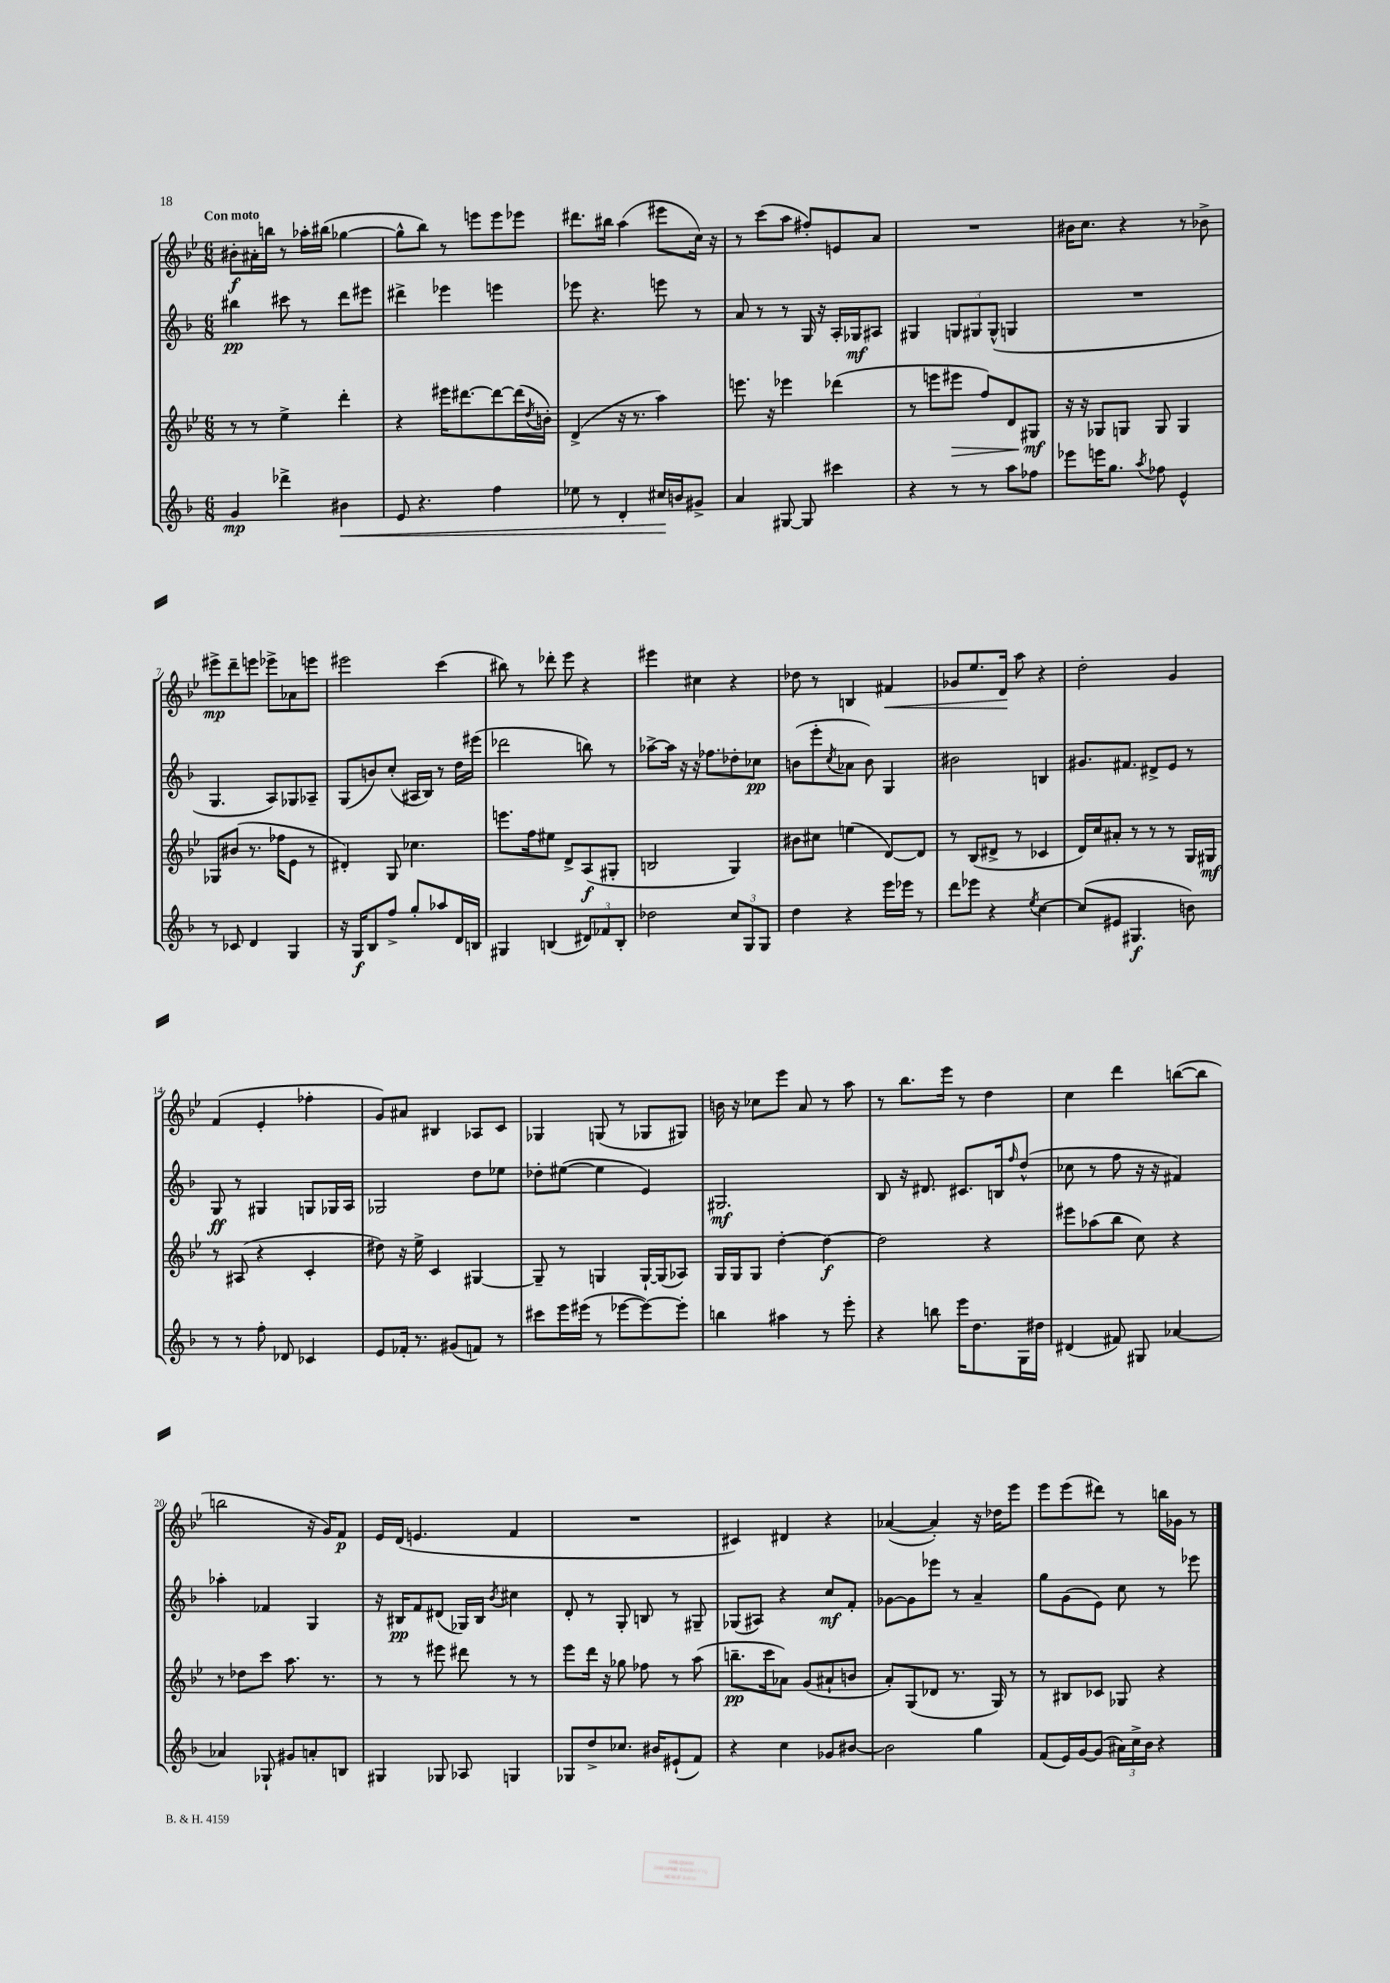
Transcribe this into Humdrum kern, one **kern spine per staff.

**kern	**dynam	**kern	**dynam	**kern	**dynam	**kern	**dynam
*part4	*part4	*part3	*part3	*part2	*part2	*part1	*part1
*staff4	*staff4	*staff3	*staff3	*staff2	*staff2	*staff1	*staff1
*clefG2	*	*clefG2	*	*clefG2	*	*clefG2	*
*k[b-]	*	*k[b-e-]	*	*k[b-]	*	*k[b-e-]	*
*M6/8	*	*M6/8	*	*M6/8	*	*M6/8	*
=1	=1	=1	=1	=1	=1	=1	=1
!	!	!	!	!	!	!LO:TX:a:B:t=Con moto	!
4g/	mp	8r	.	4bb#X\	pp	8b#X'\L	f
.	.	8r	.	.	.	16a#X'\L	.
.	.	.	.	.	.	16bbn\JJ	.
4ddd-X^\	.	4ee-^\	.	8ccc#X\	.	8r	.
.	.	.	.	8r	.	16aa-X'\LL	.
.	.	.	.	.	.	(16bb#X\JJ	.
!	!LO:HP:b	!	!	!	!	!	!
4b#X\	<	4ddd'\	.	8ddd\L	.	[4gg-X\	.
.	.	.	.	8eee#X\J	.	.	.
=2	=2	=2	=2	=2	=2	=2	=2
8e/	.	4r	.	4ddd#X^\	.	8gg-^^\L]	.
4.r	.	.	.	.	.	8bb-\J)	.
.	.	16eee#X\KL	.	4eee-X\	.	8r	.
.	.	[8.ddd#X\	.	.	.	.	.
.	.	.	.	.	.	8eeen\L	.
4ff\	.	8ddd#\_	.	4eeen\	.	8eee\	.
.	.	(16ddd#\L]	.	.	.	8eee-X\J	.
.	.	8qdd/	.	.	.	.	.
.	.	16bn'\JJ)	.	.	.	.	.
=3	=3	=3	=3	=3	=3	=3	=3
8ee-X\	.	(4d^/	.	8eee-X\	.	8.ddd#X\L	.
8r	.	.	.	4.r	.	.	.
.	.	.	.	.	.	16bb#X\Jk	.
4d'/	.	16r	.	.	.	(4aa\	.
.	.	8.r	.	.	.	.	.
16cc#X/LL	.	4aa\)	.	8eeen\	.	8eee#X\L	.
16bn/J	[	.	.	.	.	.	.
8g#X^/J	.	.	.	8r	.	16cc\Jk)	.
.	.	.	.	.	.	16r	.
=4	=4	=4	=4	=4	=4	=4	=4
4a/	.	8.eeen\	.	8a/	.	8r	.
.	.	.	.	8r	.	(8ccc\L	.
.	.	16r	.	.	.	.	.
[8G#X/	.	4eee-X\	.	8r	.	8aa\J	.
8G#/]	.	.	.	16G/	.	8ff#X'/L)	.
.	.	.	.	16r	.	.	.
4ccc#X\	.	(4ddd-X\	.	16A'/LL	.	8en/	.
.	.	.	.	16G-X/J	mf	.	.
.	.	.	.	8A#X/J	.	8a/J	.
=5	=5	=5	=5	=5	=5	=5	=5
4r	.	8r	.	4G#X/	.	2.r	.
.	.	8eeen\L	.	.	.	.	.
!	!	!	!LO:HP:b	!	!	!	!
8r	.	8eee#X\J	>	12Gn/L	.	.	.
.	.	.	.	12G#X/	.	.	.
8r	.	8ff/L)	.	.	.	.	.
.	.	.	.	(12G#^^/J	.	.	.
8aa\L	.	8d/	.	4Gn/	.	.	.
8ff-X\J	.	8G#X/J	mf	.	.	.	.
.	.	.	]	.	.	.	.
=6	=6	=6	=6	=6	=6	=6	=6
8eee-X\L	.	16r	.	2.r	.	16b#X\KL	.
.	.	16r	.	.	.	8.cc\J	.
16eeen\K	.	8G-X/L	.	.	.	.	.
8.gg\J	.	.	.	.	.	.	.
.	.	8Gn/J	.	.	.	4r	.
8qaa/	.	.	.	.	.	.	.
8ff-X\	.	8G/	.	.	.	.	.
4e^^/	.	4G/	.	.	.	8r	.
.	.	.	.	.	.	8b-X^\	.
!!LO:LB:g=z
=7	=7	=7	=7	=7	=7	=7	=7
8r	.	8G-X/L	.	4.G/	.	8eee#X^\L	mp
8c-X/	.	(8b#X/J	.	.	.	8ddd~\	.
4d/	.	8.r	.	.	.	8eeen\J	.
.	.	.	.	8A/L)	.	8eee-X^\L	.
.	.	16ff-X\KL	.	.	.	.	.
4G/	.	8e-\J	.	8G-X/	.	8a-X\	.
.	.	8r	.	8A-X~/J	.	8eeen\J	.
=8	=8	=8	=8	=8	=8	=8	=8
16r	.	4d#X'/)	.	(8G/L	.	2eee#X\	.
16G/KL	f	.	.	.	.	.	.
8B-/	.	.	.	8bn/)	.	.	.
8ff^/J	.	8G/	.	(8cc'/J	.	.	.
8gg'/L	.	4.cc-X\	.	16A#X/LL	.	.	.
.	.	.	.	16B-/JJ)	.	.	.
8aa-X/	.	.	.	8r	.	(4ccc\	.
16d/L	.	.	.	16dd\LL	.	.	.
16Bn/JJ	.	.	.	(16eee#X\JJ	.	.	.
=9	=9	=9	=9	=9	=9	=9	=9
4G#X/	.	8.eeen\L	.	2ddd-X\	.	8bb#X\)	.
.	.	.	.	.	.	8r	.
.	.	16ff\k	.	.	.	.	.
(4Bn/	.	8ee#X\J	.	.	.	8ddd-X'\	.
.	.	8d^/L	.	.	.	8eee-\	.
12d#X/L)	.	(8A/	f	8bbn\)	.	4r	.
12f-X/	.	.	.	.	.	.	.
.	.	8G#X'/J	.	8r	.	.	.
12B'/J	.	.	.	.	.	.	.
=10	=10	=10	=10	=10	=10	=10	=10
2dd-X\	.	2Bn/	.	[8aa-X^\L	.	4eee#X\	.
.	.	.	.	16aa-\Jk]	.	.	.
.	.	.	.	16r	.	.	.
.	.	.	.	16r	.	4cc#X\	.
.	.	.	.	8.ff-X\L	.	.	.
12cc/L	.	4G/)	.	8dd-X'\	.	4r	.
12G/	.	.	.	.	.	.	.
.	.	.	.	8cc-X\J	pp	.	.
12G/J	.	.	.	.	.	.	.
=11	=11	=11	=11	=11	=11	=11	=11
4dd\	.	8b#X\L	.	(8bn\L	.	8dd-X\	.
.	.	8cc#X\J	.	8eee'\	.	8r	.
.	.	.	.	8qcc/	.	.	.
4r	.	(4een\	.	8a-X\J	.	4Bn/	.
.	.	.	.	8b\)	.	.	.
!	!	!	!	!	!	!	!LO:HP:b
16eee\LL	.	[8d/L)	.	4G/	.	4f#X/	<
16eee-X\JJ	.	.	.	.	.	.	.
8r	.	8d/J]	.	.	.	.	.
=12	=12	=12	=12	=12	=12	=12	=12
8ddd\L	.	8r	.	2b#X\	.	8g-X/L	.
8eee-X\J	.	(8B-/L	.	.	.	8.ee-/	.
4r	.	8d#X^/J	.	.	.	.	.
.	.	.	.	.	.	16d/Jk	.
.	.	8r	.	.	.	8aa\	[
8qee/	.	.	.	.	.	.	.
[4cc\	.	4c-X/	.	4Bn/	.	4r	.
=13	=13	=13	=13	=13	=13	=13	=13
(8cc/L]	.	16d/LL)	.	8.g#X/L	.	2dd'\	.
.	.	16cc/J	.	.	.	.	.
8e#X/J	.	8a#X'/J	.	.	.	.	.
.	.	.	.	8.f#X/J	.	.	.
4.G#X/	f	8r	.	.	.	.	.
.	.	8r	.	8d#X^/L	.	.	.
.	.	8r	.	8e/J	.	4g/	.
8bn\)	.	16G/LL	.	8r	.	.	.
.	.	16G#X/JJ	mf	.	.	.	.
!!LO:LB:g=z
=14	=14	=14	=14	=14	=14	=14	=14
8r	.	8r	.	8G/	ff	(4f/	.
8r	.	(8A#X/	.	8r	.	.	.
8ff'\	.	4r	.	4G#X/	.	4e-'/	.
8d-X/	.	.	.	.	.	.	.
4c-X/	.	4c'/	.	8Gn/L	.	4ff-X'\	.
.	.	.	.	16G-X/L	.	.	.
.	.	.	.	16A/JJ	.	.	.
=15	=15	=15	=15	=15	=15	=15	=15
8e/L	.	8dd#X\)	.	2G-X/	.	8g/L)	.
16f-X'/Jk	.	16r	.	.	.	8a#X/J	.
8.r	.	16ee-^\	.	.	.	.	.
.	.	4c/	.	.	.	4B#X/	.
(8g#X/L	.	.	.	.	.	.	.
8fn/J)	.	[4G#X/	.	8dd\L	.	8A-X/L	.
8r	.	.	.	8ee-X\J	.	8c/J	.
=16	=16	=16	=16	=16	=16	=16	=16
8ccc#X\L	.	8G#~/]	.	8dd-X'\L	.	4G-X/	.
16eee\L	.	8r	.	([8ee#X\J	.	.	.
(16eee#X\JJ	.	.	.	.	.	.	.
8r	.	4Gn/	.	4ee#\]	.	(8Gn/	.
[8eee-X\L	.	.	.	.	.	8r	.
8eee-\_)	.	[16G`/LL	.	4e/)	.	8G-X/L	.
.	.	(16G/J]	.	.	.	.	.
8eee-'\J]	.	8A-X/J)	.	.	.	8G#X/J)	.
=17	=17	=17	=17	=17	=17	=17	=17
4bbn\	.	16G/LL	.	2.G#X/	mf	16bn\	.
.	.	16G/J	.	.	.	16r	.
.	.	8G/J	.	.	.	8cc-X\L	.
4aa#X\	.	[4dd'\	.	.	.	8eee-\J	.
.	.	.	.	.	.	8a/	.
8r	.	4dd\_	f	.	.	8r	.
8eee'\	.	.	.	.	.	8aa\	.
=18	=18	=18	=18	=18	=18	=18	=18
4r	.	2dd\]	.	8B-/	.	8r	.
.	.	.	.	16r	.	8.bb-\L	.
.	.	.	.	8.d#X/	.	.	.
8bbn\	.	.	.	.	.	.	.
.	.	.	.	.	.	16eee-\Jk	.
16eee\KL	.	.	.	8.c#X/L	.	8r	.
8.dd\	.	.	.	.	.	.	.
.	.	4r	.	.	.	4dd\	.
.	.	.	.	16Bn/k	.	.	.
.	.	.	.	16qqff/	.	.	.
16G\L	.	.	.	(8dd^^/J	.	.	.
16dd#X\JJ	.	.	.	.	.	.	.
=19	=19	=19	=19	=19	=19	=19	=19
(4d#X/	.	8eee#X\L	.	8cc-X\	.	4cc\	.
.	.	(8aa-X\	.	8r	.	.	.
8f#X/)	.	8bb-\J	.	8ff\	.	4ddd\	.
8G#X/	.	8cc\)	.	16r	.	.	.
.	.	.	.	16r	.	.	.
[4a-X/	.	4r	.	4f#X/)	.	([8bbn\L	.
.	.	.	.	.	.	8bb\J]	.
!!LO:LB:g=z
=20	=20	=20	=20	=20	=20	=20	=20
4a-X/]	.	8r	.	4aa-X'\	.	2bbn\	.
.	.	8dd-X\L	.	.	.	.	.
8G-X`/	.	8ccc\J	.	4f-X/	.	.	.
8g#X/L	.	8.aa\	.	.	.	.	.
8an'/	.	.	.	4G/	.	16r	.
.	.	8.r	.	.	.	16g/KL)	.
8Bn/J	.	.	.	.	.	8f/J	p
=21	=21	=21	=21	=21	=21	=21	=21
4G#X/	.	8r	.	16r	.	16e-/LL	.
.	.	.	.	16B#X/KL	pp	(16d/JJ	.
.	.	8r	.	8f/	.	4.en/	.
8G-X/	.	8eee#X\	.	(8d#X/J	.	.	.
8A-X/	.	8ddd#X\	.	16G-X/LL)	.	.	.
.	.	.	.	16B#/JJ	.	.	.
.	.	.	.	8qb-/	.	.	.
4Gn/	.	8r	.	4cc#X\	.	4f/	.
.	.	8r	.	.	.	.	.
=22	=22	=22	=22	=22	=22	=22	=22
8G-X/L	.	8eee-\L	.	8d'/	.	2.r	.
8dd^/	.	16ddd\Jk	.	8r	.	.	.
.	.	16r	.	.	.	.	.
8.cc-X/J	.	8gg-X\	.	8G'/	.	.	.
.	.	8ff-X\	.	8Bn/	.	.	.
16b#X/KL	.	.	.	.	.	.	.
(8e#X`/	.	8r	.	8r	.	.	.
8f/J)	.	(8aa\	.	8G#X~/	.	.	.
=23	=23	=23	=23	=23	=23	=23	=23
4r	.	8.bbn~\L	pp	(8G-X/L	.	4c#X/)	.
.	.	.	.	8A#X/J)	.	.	.
.	.	16ccc\k	.	.	.	.	.
4cc\	.	8a-X\J)	.	4r	.	4d#X/	.
.	.	(8g/L	.	.	.	.	.
8g-X/L	.	8a#X`/	.	8cc/L	mf	4r	.
[8b#X/J	.	8bn/J	.	8f'/J	.	.	.
=24	=24	=24	=24	=24	=24	=24	=24
2b#\]	.	8a'/L)	.	[8g-X\L	.	([4a-X/	.
.	.	(8G/	.	8g-\]	.	.	.
.	.	8d-X/J	.	8eee-X\J	.	4a-'/])	.
.	.	8.r	.	8r	.	.	.
4gg\	.	.	.	4a~/	.	16r	.
.	.	16G/)	.	.	.	16dd-X\KL	.
.	.	8r	.	.	.	8eee-\J	.
=25	=25	=25	=25	=25	=25	=25	=25
(8f/L	.	8r	.	8gg\L	.	8eee-\L	.
16e/L)	.	8B#X/L	.	(8g\	.	(8eee-\	.
[16g/J	.	.	.	.	.	.	.
(8g/J]	.	8c-X/J	.	8e\J)	.	8ddd#X\J)	.
24a#X\LL)	.	8G-X/	.	8cc\	.	8r	.
24cc^\	.	.	.	.	.	.	.
24b-\JJ	.	.	.	.	.	.	.
4r	.	4r	.	8r	.	16bbn\LL	.
.	.	.	.	.	.	16g-X\JJ	.
.	.	.	.	8eee-X\	.	8r	.
==	==	==	==	==	==	==	==
*-	*-	*-	*-	*-	*-	*-	*-
